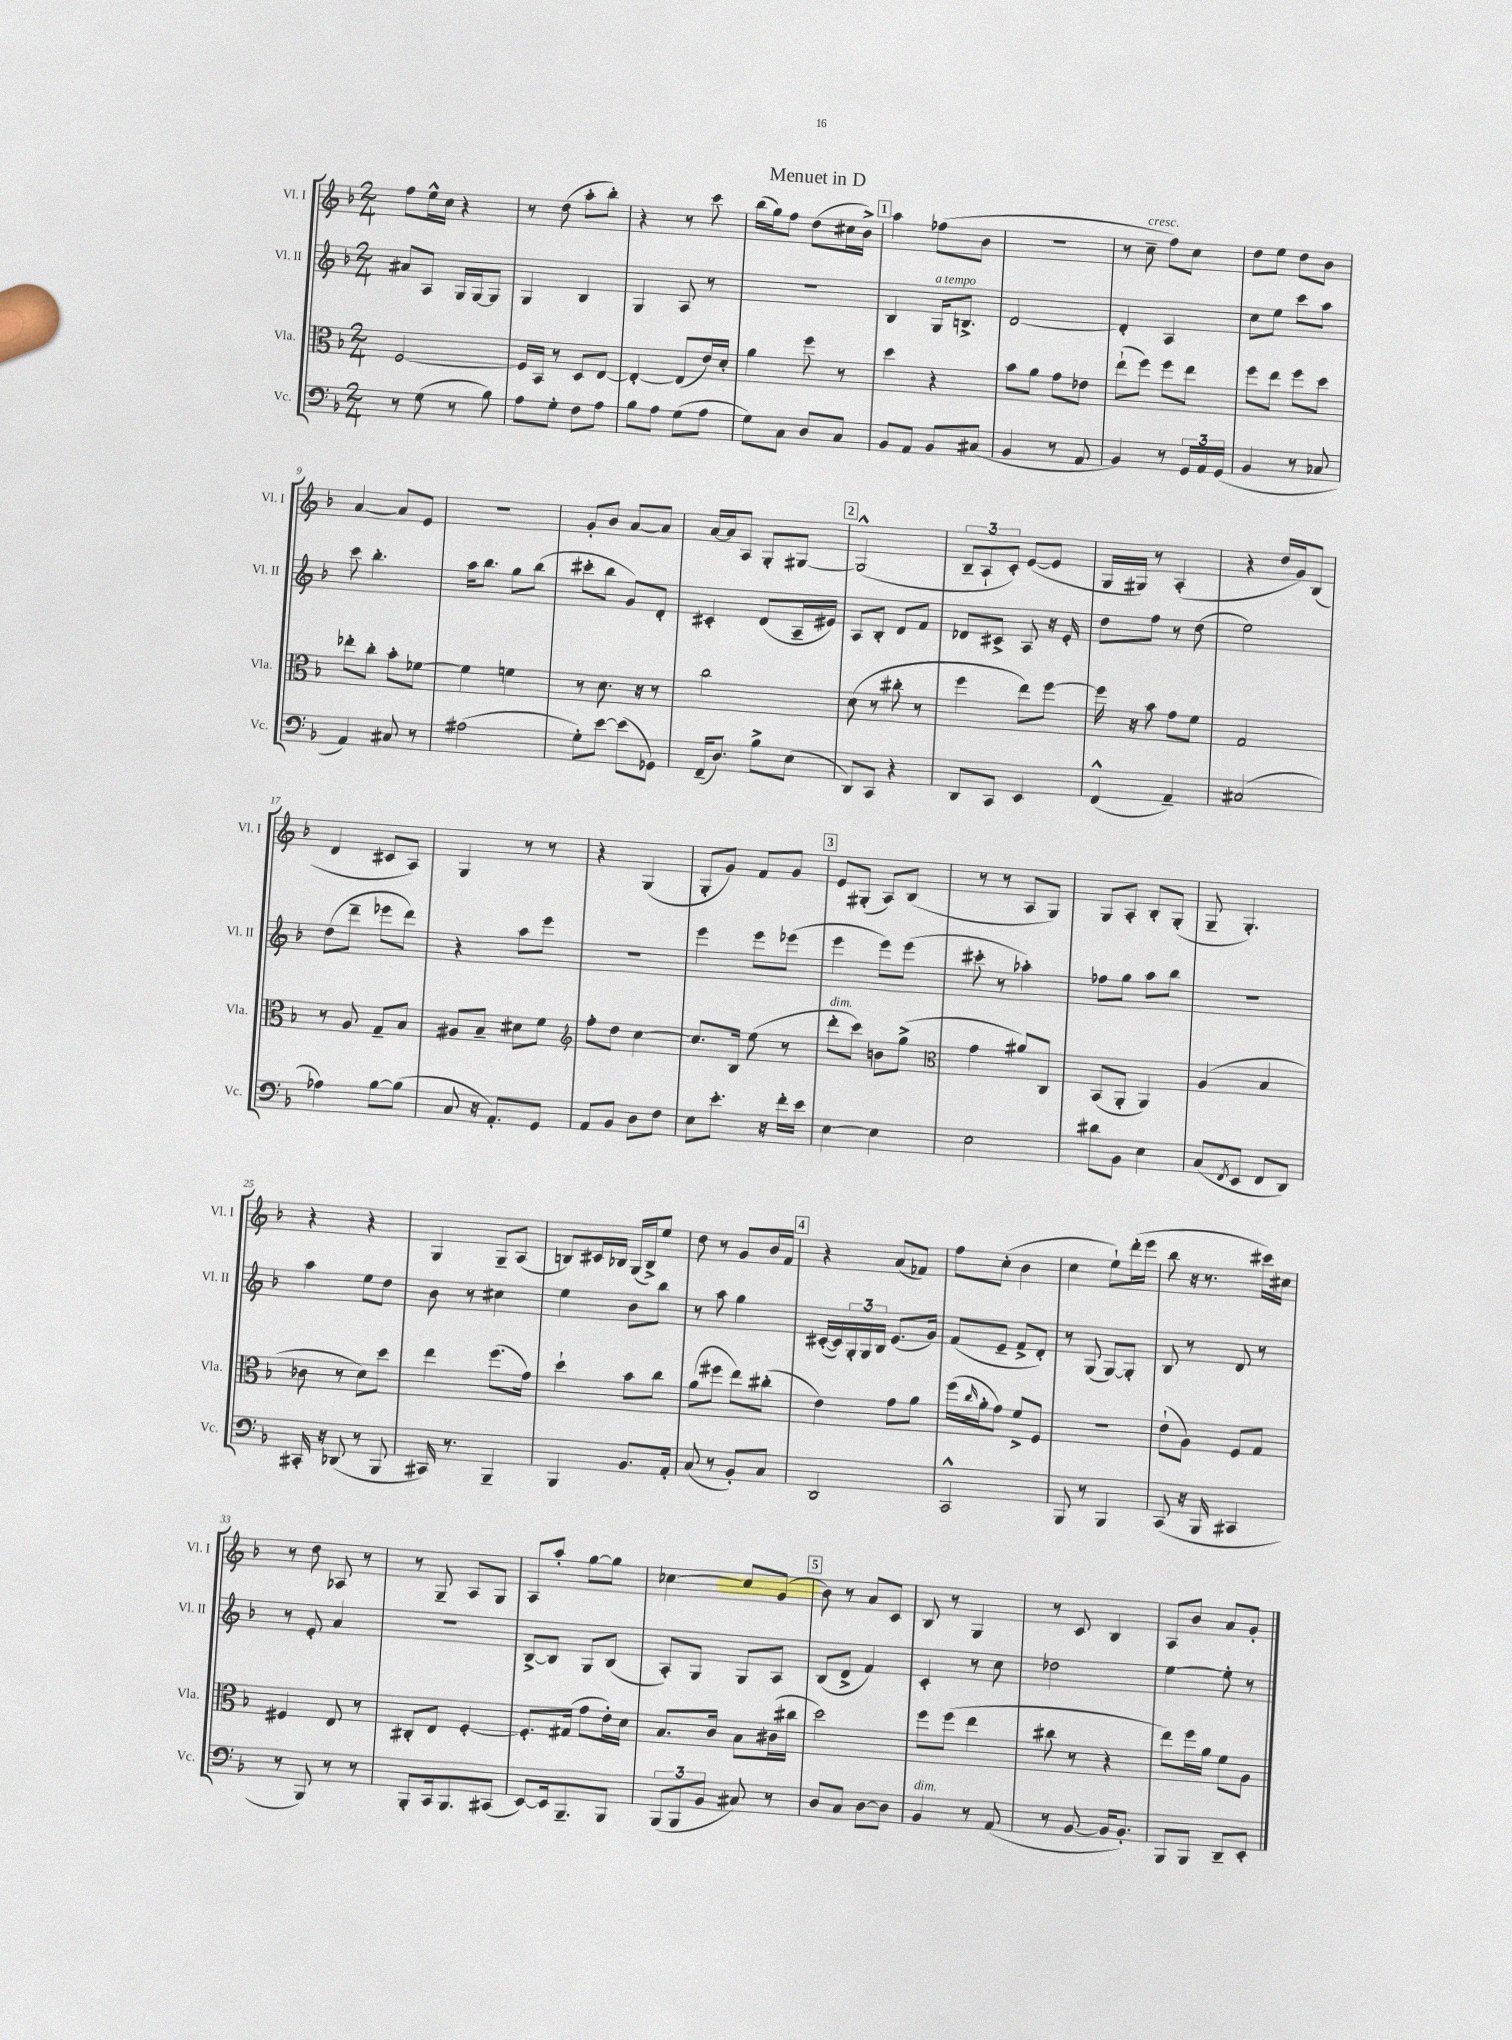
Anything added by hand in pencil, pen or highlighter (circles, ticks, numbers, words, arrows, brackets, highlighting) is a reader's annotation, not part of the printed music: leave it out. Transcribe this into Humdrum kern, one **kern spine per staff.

**kern	**kern	**kern	**kern
*staff4	*staff3	*staff2	*staff1
*clefF4	*clefC3	*clefG2	*clefG2
*k[b-]	*k[b-]	*k[b-]	*k[b-]
*M2/4	*M2/4	*M2/4	*M2/4
8r	[2F/	8a#/L	8ff\L
(8G\	.	8A/J	16ee^^\L
.	.	.	16cc\JJ
8r	.	16G/LL	4r
.	.	[16G/J	.
8B-\)	.	8G/]J	.
=	=	=	=
8A\L	16F/]LL	4G/	8r
.	16BB-/JJ	.	.
8G'\J	8r	.	(8dd\
8F\L	8D/L	4B-/	8aa'\L
8A\J	[8E/J	.	8bb-'\J)
=	=	=	=
8B-\L	4E'/_	4G/	4r
8A\J	.	.	.
(8G\L	(8E/]L	8A/	8r
8A\J	16e/L)	8r	8ccc\
.	16d'/JJ	.	.
=	=	=	=
8G\L)	4a\	2r	(16bb-\LL
.	.	.	16gg\J)
8C\J	.	.	8ff\J
8D/L	8ff\	.	(8dd\L
8C/J	8r	.	16cc#\L
.	.	.	16b-^\JJ)
=	=	=	=
8BB-/L	4dd\	4B-/	4aa\
8AA/J	.	.	.
8BB-/L	4r	16G/LK	(8ff-\L
.	.	8.B^/J	.
(8C#/J	.	.	8b-\J
=	=	=	=
4BB-/	8b-\L	[2d/	2r
.	8a\J	.	.
8r	8g\L	.	.
8AA/	8e-\J	.	.
=	=	=	=
4BB-/)	(8ee`\L	4d'/]	8r
.	8ff\J)	.	8cc~\
8r	8ff\L	4A/	8ff\L)
24GG/LL	8ee\J	.	8cc\J
24AA/	.	.	.
(24GG/JJ	.	.	.
=	=	=	=
4BB-/	8ff\L	8cc\L	8dd\L
.	8ee\J	8ee\J	8ee\J
8r	8ff\L	8ccc\L	8dd\L
8C-/	8dd\J	8aa\J	8b-\J
=	=	=	=
4AA/)	8ee-'\L	8ccc\	[4a/
.	8cc'\J	4.bb-'\	.
8C#/	8b-'\L	.	8a/]L
8r	[8f-\J	.	8e/J
=	=	=	=
(2A#\	4f-\]	16aa\LK	2r
.	.	8.bb-\J	.
.	4f\	8gg\L	.
.	.	(8bb-\J	.
=	=	=	=
8G'\L)	8r	8ccc#'\L	8g'/L
[8e\J	8.d\	8bb-\J	8b-/J
(8e\]L	.	8g/L)	[8a/L
.	16r	.	.
8GG-\J)	8r	8d'/J	8a/]J
=	=	=	=
(16FF~/LK	2cc\	4c#'/	[16a/LL
8.D/J)	.	.	16a/]J
.	.	.	8A/J
8B-^\L	.	(8d/L	8G'/L
(8E\J	.	16A~/L	[8G#/J
.	.	16e#/JJ)	.
=	=	=	=
8DD/L)	(8d\	8A/L	(2G#^^/]
8CC/J	8r	8B-'/J	.
4r	8cc#'\	8d/L	.
.	8r	8f/J	.
=	=	=	=
8DD/L	4ff\	8d-/L	12B-~/L
.	.	.	12A`/
8CC/J	.	8c#^/J	.
.	.	.	12c'/J)
4EE/	8ee\L)	8A/	([8e/L
.	[8ff\J	16r	8e/]J
.	.	16e'/	.
=	=	=	=
(4FF^^/	16ff\]	8dd\L	16G/LL
.	16r	.	16G#/JJ)
.	8b-\	8ff\J	8r
4AA~/)	8g\L	8r	(4A'/
.	8f\J	(8dd\	.
=	=	=	=
(2C#/	2G/	2ee\)	4r
.	.	.	16dd/LL
.	.	.	16g/J)
.	.	.	(8B-/J
=	=	=	=
4A-\)	8r	(8dd\L	4d/
.	8A/	8ddd~\J	.
[8B-\L	8G~/L	8eee-\L	8c#/L
(8B-\]J	8B-/J	8ddd\J)	8A/J)
=	=	=	=
8C/	8A#/L	4r	4G/
16r	8B-~/J	.	.
8.AA'/L)	.	.	.
.	8d#\L	8aa\L	8r
8GG/J	8f\J	8eee\J	8r
=	=	=	=
*	*clefG2	*	*
8AA/L	8ff'\L	2r	4r
8BB-/J	8dd\J	.	.
8D\L	[4cc\	.	(4G/
8F\J	.	.	.
=	=	=	=
8E\L	8.cc/]L	4eee\	8G'/L
8.e'\J	.	.	8g/J)
.	16B-/Jk	.	.
.	(8ee\	8eee\L	8f/L
16r	.	.	.
16f'\LL	8r	(8eee-\J	8g/J
16e\JJ	.	.	.
=	=	=	=
[4E\	8ddd'\L	4eee\	8e/L
.	8ccc\J)	.	(8G#'/J
4E\]	8b\L	8eee\L)	8A/L)
.	(8gg^\J	(8eee\J	(8B-/J
=	=	=	=
*	*clefC3	*	*
2E\	4g\	8ccc#'\	8r
.	.	8r	8r
.	8a#/L)	4aa-'\)	8A/L
.	8C/J	.	8G/J)
=	=	=	=
8d#\L	(8BB-/L	8ff-\L	8G/L
8BB-\J	8AA'/J	8gg\J	8A'/J
4E\	4AA/)	8aa\L	8B-'/L
.	.	8bb-\J	(8G'/J
=	=	=	=
(8C/L	(4A/	2r	8G~/
8qFF/	.	.	.
8EE/J	.	.	4.G'/)
8FF/L	4B-/	.	.
8DD/J)	.	.	.
=	=	=	=
16CC#'/	8c-\	4aa\	4r
16r	.	.	.
(8DD-/	8r	.	.
8r	8d\L)	8ee\L	4r
8BBB-/	8dd\J	8dd\J	.
=	=	=	=
16CC#/)	4ee\	8b-\	4G/
8.r	.	.	.
.	.	8r	.
4BBB-~/	(8.ff\L	4cc#\	8G~/L
.	.	.	(8A/J
.	16g\Jk)	.	.
=	=	=	=
4BBB-/	4dd`\	4ee\	8B/L)
.	.	.	16c#/L
.	.	.	16B-/JJ
8.BB-/L	8b-\L	8b-\L	(16G/LL
.	.	.	16B-^/J)
.	8cc\J	8bb-\J	8ee/J
16AA'/Jk	.	.	.
=	=	=	=
(8C/	(8a\L	8r	8dd\
8r	8ff#\J	8aa\	8r
8BB-'/L)	8ee\L)	4gg\	8g/L
8C/J	(8cc#'\J	.	16b-/L
.	.	.	16f/JJ
=	=	=	=
2DD/	4e\)	([16c#'/LL	4r
.	.	16c#/])	.
.	.	24G'/	.
.	.	24G/	.
.	.	24B-/JJ	.
.	8g\L	(8.e/L	(8a/L
.	8a\J	.	8f-/J)
.	.	16g/Jk)	.
=	=	=	=
2CC^^/	(16ff\LL	(8f/L	8ff\L
.	16qqcc/	.	.
.	16a'\J	.	.
.	8g\J)	8e~/J	(8cc'\J
.	8f^/L	8f^/L	4b-\
.	8F/J	8d'/J)	.
=	=	=	=
8BBB-/	2r	8r	4cc\
8r	.	(8G/	.
4BBB-/	.	[8G/L)	8ee`\L)
.	.	8G'/]J	(16ddd'\L
.	.	.	16eee\JJ
=	=	=	=
(8CC/	(8e`\L	8B-/	8bb-\
16r	8A\J)	8r	16r
16BBB-/	.	.	8.r
4CC#/	8F/L	8d/	.
.	8G/J	8r	16ccc#\LL)
.	.	.	16cc#\JJ
=	=	=	=
8r	4F#/	8r	8r
8BBB-/)	.	8e'/	8dd\
8r	8E/	4a/	8A-/
8r	8r	.	8r
=	=	=	=
8BBB-'/L	8C#'/L	2r	8r
16CC/k	8E/J	.	8G~/
8.BBB-/	.	.	.
.	[4F'/	.	8A/L
(8CC#/J	.	.	8G/J
=	=	=	=
[8EE/L)	8.F'/]L	[8B-^/L	8A/L
16EE/]k	.	8B-/]J	8aa'/J
8.BBB-~/	(16G#/Jk	.	.
.	8g\L	8G/L	[8gg\L
8BBB-/J	16e'\L)	(8B-/J	8gg\]J
.	16d\JJ	.	.
=	=	=	=
(12BBB-/L	8.B-/L	8A'/L)	[4cc-\
12BBB-/	.	.	.
.	.	8G/J	.
12BB-/J	.	.	.
.	16c/Jk	.	.
8C#/)	8B-\L	8G/L	8cc-/]L
8r	(16c#\L	8A/J	(8g/J
.	16cc#\JJ	.	.
=	=	=	=
8D/L	2dd\)	(8B-/L	8b-\)
8C/J	.	8d^/J	8r
[8D\L	.	4f/)	8a/L
8D\]J	.	.	8c/J
=	=	=	=
4BB-/	8ff\L	4c'/	8B-/
.	(8ff\J	.	8r
8r	4ee\	8r	4G/
(8AA/	.	8cc\	.
=	=	=	=
8r	8cc#\	2dd-\	8r
[8BB-/	8r	.	8c/
16BB-/]LK	4r	.	4B-/
8.BB-'/J)	.	.	.
=	=	=	=
8BBB-/L	8ee\L)	[4ee\	8A/L
8BBB-/J	16ff\L	.	8b-/J
.	16a\JJ	.	.
8DD~/L	8f\L	8ee'\]	8a/L
8EE'/J	8A\J	8r	8g'/J
==	==	==	==
*-	*-	*-	*-
